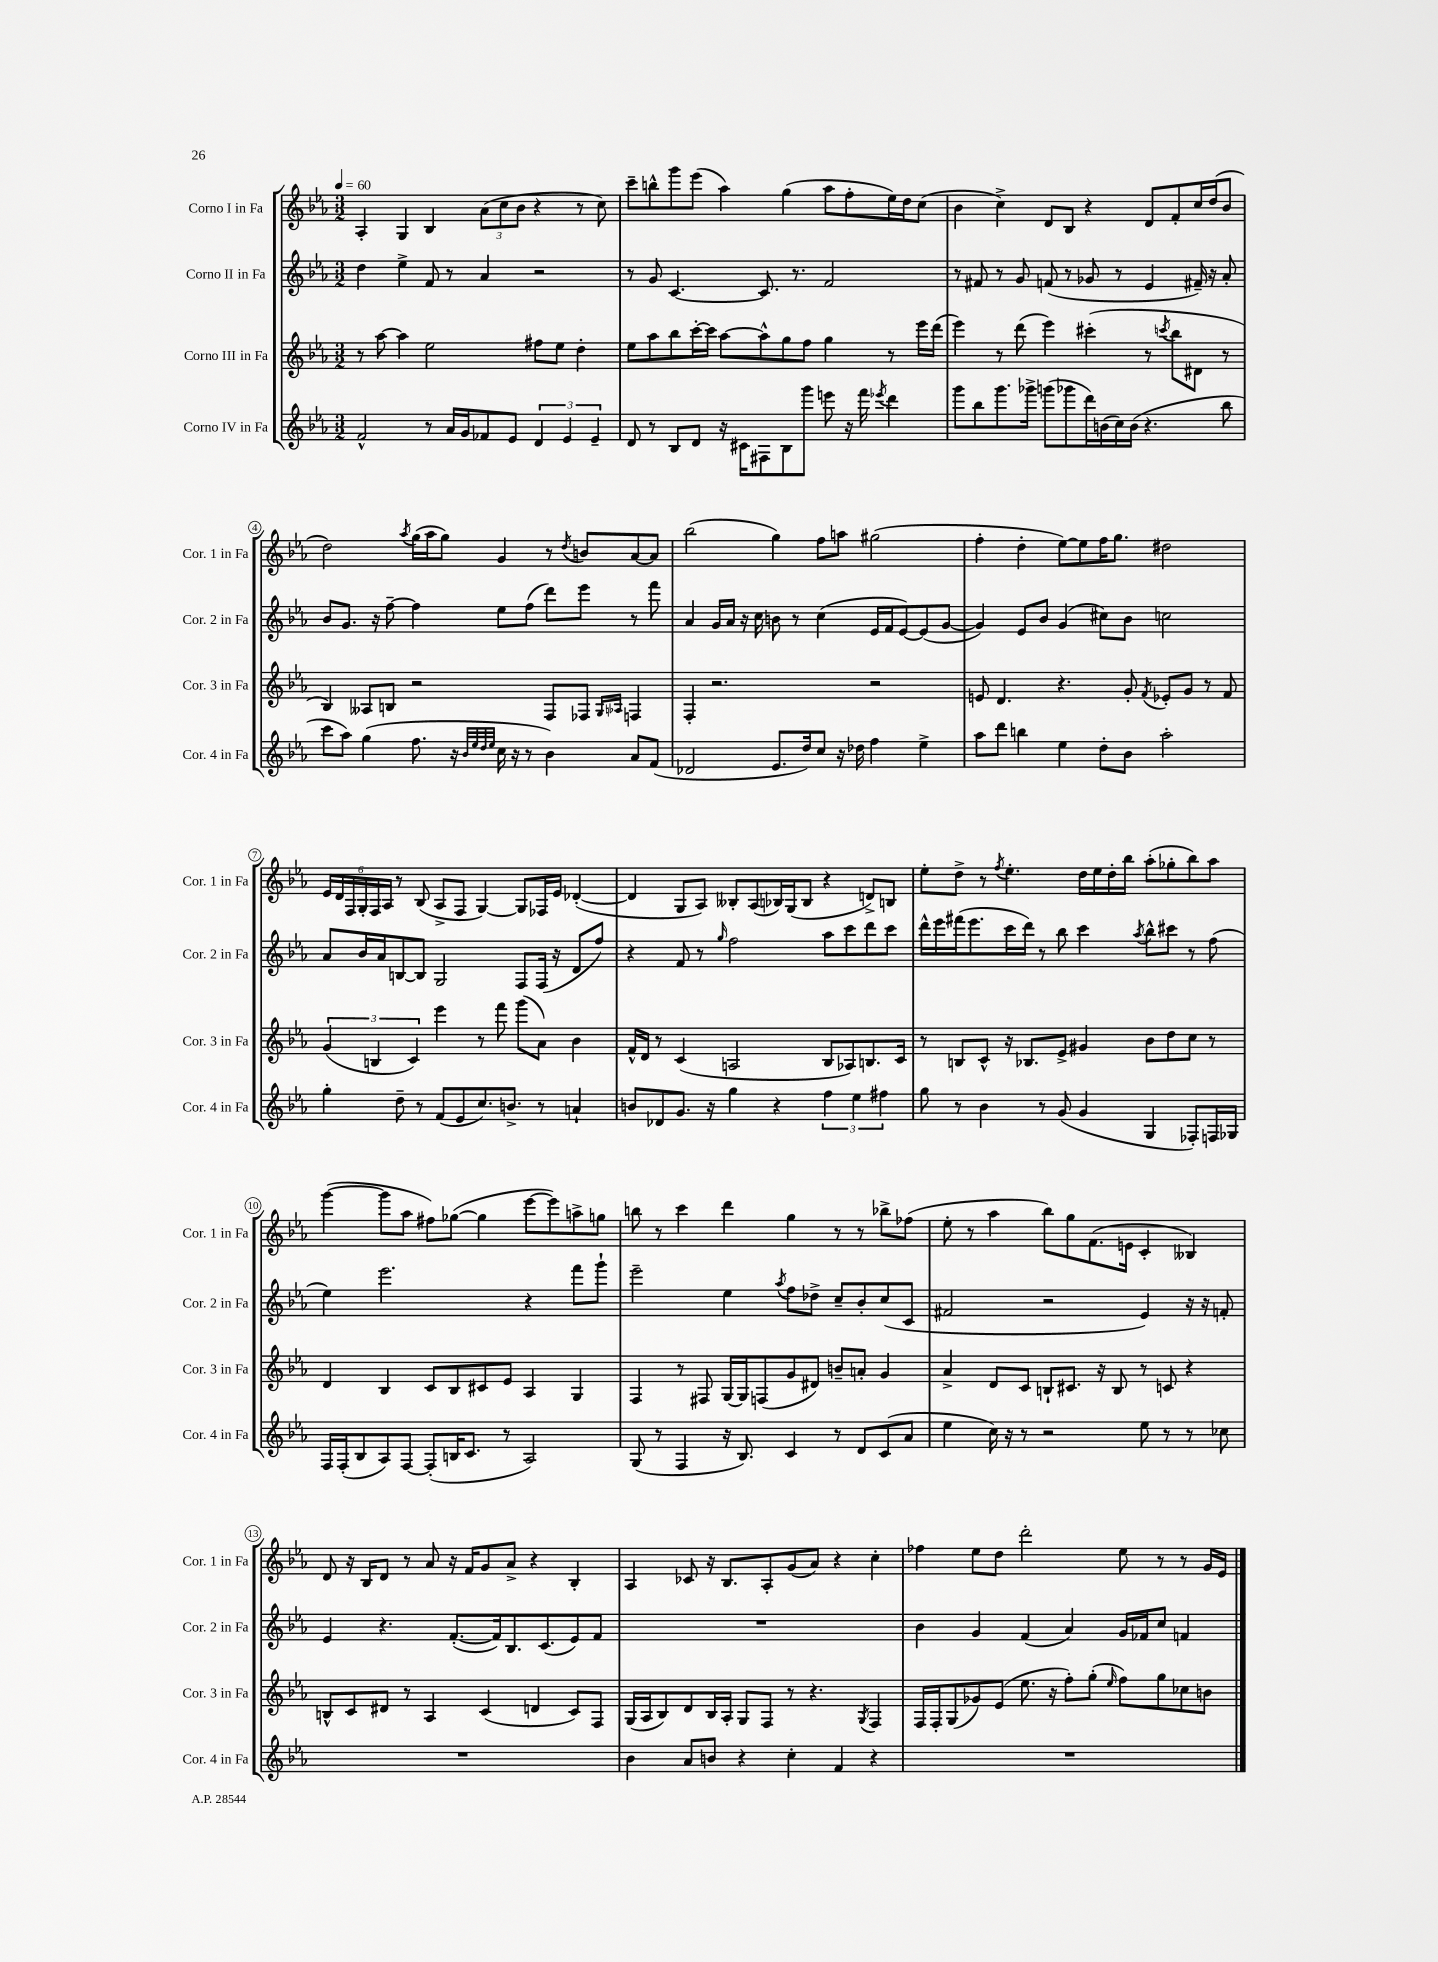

**kern	**kern	**kern	**kern
*part4	*part3	*part2	*part1
*staff4	*staff3	*staff2	*staff1
*I"Corno IV in Fa	*I"Corno III in Fa	*I"Corno II in Fa	*I"Corno I in Fa
*I'Cor. 4 in Fa	*I'Cor. 3 in Fa	*I'Cor. 2 in Fa	*I'Cor. 1 in Fa
*clefG2	*clefG2	*clefG2	*clefG2
*k[b-e-a-]	*k[b-e-a-]	*k[b-e-a-]	*k[b-e-a-]
*M3/2	*M3/2	*M3/2	*M3/2
*MM60	*MM60	*MM60	*MM60
=1	=1	=1	=1
2f^^/	8r	4dd\	4A-'/
.	[8aa-\	.	.
.	4aa-\]	4ee-^\	4G/
8r	2ee-\	8f/	4B-/
16a-/LL	.	8r	.
16g/J	.	.	.
8f-X/	.	4a-/	(12a-\L
.	.	.	12cc\
8e-/J	.	.	.
.	.	.	12b-\J
6d/	8ff#X\L	2r	4r
.	8ee-\J	.	.
6e-/	.	.	.
.	4dd'\	.	8r
6e-~/	.	.	.
.	.	.	8cc\)
=2	=2	=2	=2
8d/	8ee-\L	8r	8ccc~\L
8r	8aa-\	8g/	8bbn^^\
8B-/L	8bb-\	[4.c/	8ggg\
8d/J	[16ccc'\L	.	(8eee-\J
.	16ccc\JJ]	.	.
16r	[8aa-\L	.	4aa-\)
16c#X\KL	.	.	.
8F#X\	8aa-^^\]	8.c/]	.
8B-\	8gg\	.	(4gg\
.	.	8.r	.
8ggg\J	8ff\J	.	.
8eeen\	4gg\	2f/	8aa-\L
16r	.	.	8ff'\
16fff\	.	.	.
8qeee-X/	.	.	.
4ddd\	8r	.	16ee-\L)
.	.	.	16dd\J
.	16eee-\LL	.	(8cc\J
.	(16ddd\JJ	.	.
=3	=3	=3	=3
8ggg\L	4eee-\)	8r	4b-\
8bb-\	.	8f#X/	.
8.ggg\	8r	8r	4cc^\)
.	(8ddd\	8g/	.
16ggg-X^\Jk	.	.	.
(8gggn\L	4eee-\)	(8fn/	8d/L
8ggg-X\	.	8r	8B-/J
16ddd\L)	(4ccc#X'\	8g-X/	4r
(16bn\	.	.	.
16cc\)	.	8r	.
(16b\JJ	.	.	.
4.r	8r	4e-/	8d/L
.	8qcccn/	.	.
.	8bb-\L	.	8f'/
.	8d#X\J	16f#X~/)	16cc/L
.	.	16r	(16dd/J
8bb-\	8r	8a-'/	8b-/J
!!LO:LB:g=z
=4	=4	=4	=4
8ccc\L	4B-/)	8b-/L	2dd\)
8aa-\J)	.	8.g/J	.
(4gg\	8A--X/L	.	.
.	.	16r	.
.	8Bn/J	[8ff~\	.
.	.	.	8qaa-/
8.ff\	2r	4ff\]	(16gg\LL
.	.	.	16aa-\J
.	.	.	8gg\J)
16r	.	.	.
32qqb-/LLL	.	.	.
32qqee-/	.	.	.
32qqdd/	.	.	.
32qqee-/JJJ	.	.	.
16cc\	.	8ee-\L	4g/
16r	.	.	.
8r	.	(8ff\J	.
4b-\)	8F/L	8ddd\L)	8r
.	.	.	8qdd/
.	8F-X/J	8eee-\J	8bn/L
.	16qqG/LL	.	.
.	16qqA-X/JJ	.	.
8a-/L	4Fn/	8r	[8a-/
(8f/J	.	8fff\	8a-/J]
=5	=5	=5	=5
2d-X/	4F'/	4a-/	(2bb-\
.	2.r	16g/LL	.
.	.	16a-/JJ	.
.	.	16r	.
.	.	16cc\	.
8.e-/L	.	8bn\	4gg\)
.	.	8r	.
16dd/k)	.	.	.
8cc/J	.	(4cc\	8ff\L
16r	.	.	8aan\J
16dd-X\	.	.	.
4ff\	2r	16e-/LL	(2gg#X\
.	.	16f/J	.
.	.	[8e-/)	.
4ee-^\	.	(8e-/]	.
.	.	[8g/J	.
=6	=6	=6	=6
8aa-\L	8en/	4g/])	4ff'\
8ddd\J	4.d/	.	.
4bbn\	.	8e-/L	4dd'\
.	.	8b-/J	.
4ee-\	4.r	(4g/	[8ee-\L)
.	.	.	8ee-\]
8dd'\L	.	8cc#X\L)	16ff\K
.	.	.	8.gg\J
8b-\J	8g'/	8b-\J	.
.	8qf/	.	.
2aa-'\	8e-X'/L	2ccn\	2dd#X\
.	8g/J	.	.
.	8r	.	.
.	8f/	.	.
!!LO:LB:g=z
=7	=7	=7	=7
4gg'\	(6g/	8a-/L	24e-/LL
.	.	.	24d/
.	.	.	24F/
.	.	16b-/L	24G'/
.	6Bn/	.	24F/
.	.	16a-/J	.
.	.	.	24A-/JJ
8dd~\	.	[8Bn/	8r
.	6c/)	.	.
8r	.	8B/J]	(8B-/
(8f/L	4eee-\	2G/	8A-^/L
8e-/	.	.	8F/J
8.cc/)	8r	.	[4G/)
.	8fff\	.	.
8.bn^/J	.	.	.
.	(8ggg\L	8F/L	8G/L]
8r	8a-\J)	(16F/Jk	16F-X/L
.	.	16r	16e-/JJ
4an`/	4b-\	8d/L	([4d-X'/
.	.	8ff/J)	.
=8	=8	=8	=8
8bn/L	16f^^/LL	4r	4d-/]
.	16d/JJ	.	.
8d-X/	8r	.	.
8.g/J	(4c/	8f/	8G/L
.	.	8r	8A-/J)
16r	.	.	.
.	.	16qqgg/	.
4gg\	2An/	2ff\	8B--X'/L
.	.	.	(8A-/
4r	.	.	16B-X/L)
.	.	.	(16G/J
.	.	.	8B-/J
6ff\	8B-/L	8aa-\L	4r
.	8A-X/)	8ccc\	.
6ee-\	.	.	.
.	8.Bn/	8ddd\	8dn^/L)
6ff#X\	.	.	.
.	.	8ccc\J	8Bn/J
.	16c/Jk	.	.
=9	=9	=9	=9
8gg\	8r	16ddd^^\LL	8ee-'\L
.	.	16eee-\	.
8r	8Bn/L	(16fff#X\J	8dd^\J
.	.	8.eee-\	.
4b-\	8c^^/J	.	8r
.	.	.	8qff/
.	16r	16ccc\L	4.ee-'\
.	8.B-X/L	16ddd\JJ)	.
8r	.	8r	.
(8g/	8e-^/J	8bb-\	.
4g/	4g#X/	4ccc\	16dd\LL
.	.	.	16ee-\
.	.	.	16dd'\
.	.	.	16bb-\JJ
.	.	8qaa-/	.
4G/	8b-\L	8bb-^^\L	(8aa-'\L
.	8dd\	8ccc#X\J	8gg-X'\
8F-X'/L)	8cc\J	8r	8bb-\)
16Fn/L	8r	(8ff\	8aa-\J
16G-X/JJ	.	.	.
!!LO:LB:g=z
=10	=10	=10	=10
16F/LL	4d/	4ee-\)	([4ggg\
(16F'/J	.	.	.
8B-/	.	.	.
8A-/)	4B-/	2.eee-\	8ggg\L]
[8F/J	.	.	8aa-\J
(8F'/L]	8c/L	.	8ff#X\L)
16Bn/K	8B-/	.	([8gg-X\J
8.c/J	.	.	.
.	8c#X/	.	4gg-\]
8r	8e-/J	.	.
2A-/)	4A-/	4r	[8eee-\L
.	.	.	8eee-\])
.	4G/	8fff\L	8aan^\
.	.	8ggg`\J	8ggn\J
=11	=11	=11	=11
(8G/	4F/	2eee-~\	8bbn\
8r	.	.	8r
4F/	8r	.	4ccc\
.	8F#X/	.	.
16r	[16G/LL	4ee-\	4ddd\
8.B-/)	16G/J]	.	.
.	(8Fn/	.	.
.	.	8qaa-/	.
4c/	8g/	8ff\L	4gg\
.	8d#X/J)	8dd-X^\J	.
8r	8bn~/L	8cc~/L	8r
8d/L	8an'/J	8b-'/	8r
(8c/	4g/	(8cc/	8bb-X^\L
8a-/J	.	8c/J	(8ff-X\J
=12	=12	=12	=12
4ee-\	4a-^/	2f#X/	8ee-'\
.	.	.	8r
16cc\)	8d/L	.	4aa-\
16r	.	.	.
8r	8c/J	.	.
2r	8Bn`/L	2r	8bb-\L)
.	8.c#X/J	.	8gg\
.	.	.	(8.f\
.	16r	.	.
.	8B/	.	.
.	.	.	16en\Jk
8ee-\	8r	4e-/)	4c'/
8r	8cn/	.	.
8r	4r	16r	4B--X/)
.	.	16r	.
8cc-X\	.	8fn'/	.
!!LO:LB:g=z
=13	=13	=13	=13
1.r	8Bn^^/L	4e-/	8d/
.	8c/	.	16r
.	.	.	16B-/KL
.	8d#X/J	4.r	8d/J
.	8r	.	8r
.	4A-/	.	8a-/
.	.	([8.f'/L	16r
.	.	.	16f/KL
.	(4c/	.	8g/
.	.	16f/k])	.
.	.	8.B-/	8a-^/J
.	4dn/	.	4r
.	.	(8.c/	.
.	8c/L)	8e-/)	4B-'/
.	8F/J	8f/J	.
=14	=14	=14	=14
4b-\	(16G/LL	1.r	4A-/
.	16A-/J	.	.
.	8B-/)	.	.
8a-/L	8d/	.	8c-X/
8bn/J	16B-/L	.	16r
.	16A-'/JJ	.	8.B-/L
4r	8G/L	.	.
.	8F/J	.	8A-'/
4cc'\	8r	.	(8g/
.	4.r	.	8a-/J)
4f/	.	.	4r
.	8qG/	.	.
4r	4F/	.	4cc'\
=15	=15	=15	=15
1.r	16F/LL	4b-\	4ff-X\
.	16F'/J	.	.
.	(8G/	.	.
.	8g-X/)	4g/	8ee-\L
.	(8e-/J	.	8dd\J
.	8.ee-\	(4f/	2ddd'\
.	16r	.	.
.	8ff'\L)	4a-/)	.
.	(8gg'\J	.	.
.	16qqee-/	.	.
.	8ff\L)	16g/LL	8ee-\
.	.	16f-X/J	.
.	8gg\	8cc/J	8r
.	8cc-X\	4fn/	8r
.	8bn\J	.	16g/LL
.	.	.	16e-/JJ
==	==	==	==
*-	*-	*-	*-
